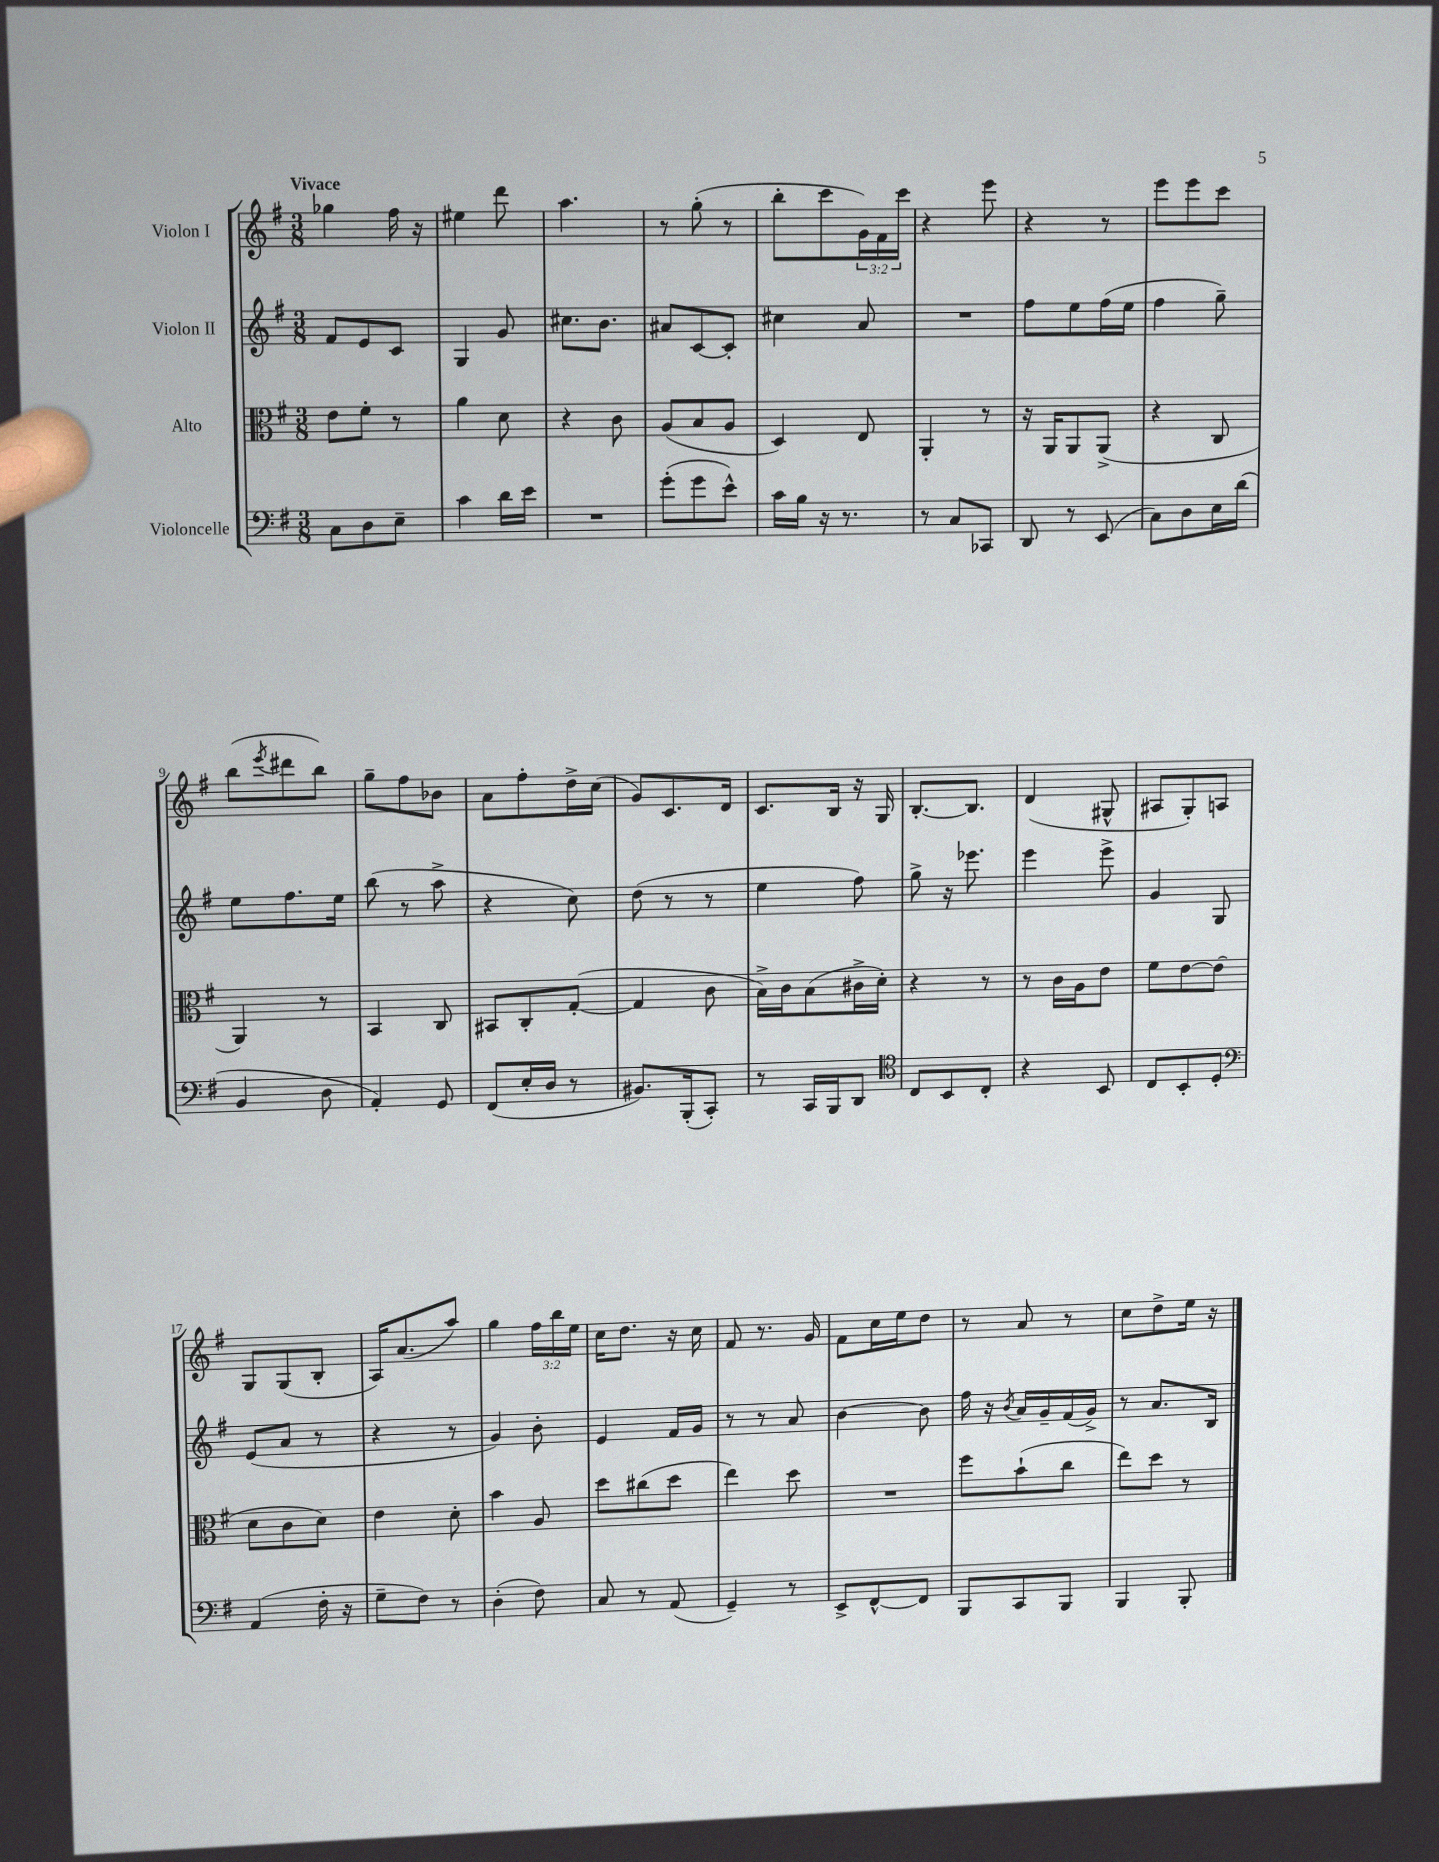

**kern	**kern	**kern	**kern
*staff4	*staff3	*staff2	*staff1
*clefF4	*clefC3	*clefG2	*clefG2
*k[f#]	*k[f#]	*k[f#]	*k[f#]
*M3/8	*M3/8	*M3/8	*M3/8
8C\L	8e\L	8f#/L	4gg-\
8D\	8f#'\J	8e/	.
8E~\J	8r	8c/J	16ff#\
.	.	.	16r
=	=	=	=
4c\	4a\	4G/	4ee#\
16d\LL	8d\	8g/	8ddd\
16e\JJ	.	.	.
=	=	=	=
4.r	4r	8.cc#\L	4.aa\
.	.	8.b\J	.
.	8c\	.	.
=	=	=	=
(8g'\L	(8A/L	8a#/L	8r
8g\	8B/	[8c/	(8gg'\
8e^^\J)	8A/J	8c'/]J	8r
=	=	=	=
16c\LL	4D/)	4cc#\	8bb'\L
16B\JJ	.	.	.
16r	.	.	8ccc\
8.r	.	.	.
.	8E/	8a/	24g\L)
.	.	.	24f#\
.	.	.	24ccc\JJ
=	=	=	=
8r	4AA'/	4.r	4r
8C/L	.	.	.
8CC-/J	8r	.	8eee\
=	=	=	=
8DD/	16r	8ff#\L	4r
.	16AA/LK	.	.
8r	8AA/	8ee\	.
(8EE/	(8AA^/J	(16ff#\L	8r
.	.	16ee\JJ	.
=	=	=	=
8C\L)	4r	4ff#\	8eee\L
8D\	.	.	8eee\
16E\L	8C/	8gg~\)	8ccc\J
(16d\JJ	.	.	.
=	=	=	=
4BB/	4AA/)	8ee\L	(8bb\L
.	.	.	8qeee/
.	.	8.ff#\	8ddd#\
8D\	8r	.	8bb\J)
.	.	16ee\Jk	.
=	=	=	=
4AA'/)	4BB/	(8bb\	8gg~\L
.	.	8r	8ff#\
8GG/	8C/	8aa^\	8b-\J
=	=	=	=
(8FF#/L	8BB#/L	4r	8a\L
16E'/L	8C'/	.	8ff#'\
16D/JJ	.	.	.
8r	([8G'/J	8cc\)	16dd^\L
.	.	.	(16cc\JJ
=	=	=	=
8.BB#/L)	4G/]	(8dd\	8g/L)
.	.	8r	8.c/
(16BBB'/k	.	.	.
8CC'/J)	8c\	8r	.
.	.	.	16d/Jk
=	=	=	=
8r	16B^\LL)	4ee\	8.c/L
.	16c\J	.	.
16CC/LL	(8B\	.	.
16BBB/J	.	.	16B/Jk
8DD/J	16c#^\L	8ff#\)	16r
.	16d'\JJ)	.	16G/
=	=	=	=
*clefC4	*	*	*
8C/L	4r	8gg^\	[8.B'/L
8BB/	.	16r	.
.	.	8.eee-\	8.B/]J
8C'/J	8r	.	.
=	=	=	=
4r	8r	4eee\	(4d/
.	16c\LL	.	.
.	16A\J	.	.
8BB/	8e\J	8eee^\	8G#^^/
=	=	=	=
8C/L	8f#\L	4g/	8A#/L
8BB'/	[8e\	.	8G'/)
8D'/J	(8e\]J	8G/	8A/J
=	=	=	=
*clefF4	*	*	*
(4AA/	8d\L	(8e/L	8G/L
.	8c\	8a/J	(8G/
16F#'\	8d\J)	8r	8B'/J
16r	.	.	.
=	=	=	=
8G~\L	4e\	4r	16A/LK)
.	.	.	(8.a/
8F#\J)	.	.	.
8r	8d'\	8r	8aa/J)
=	=	=	=
(4D'\	4b\	4g/)	4gg\
8F#\)	8A/	8b'\	24ff#\LL
.	.	.	24bb\
.	.	.	24ee\JJ
=	=	=	=
8C/	8dd\L	4e/	16cc\LK
.	.	.	8.dd\J
8r	(8cc#\	.	.
(8AA/	8dd\J	16f#/LL	16r
.	.	16g/JJ	16cc\
=	=	=	=
4GG~/)	4ee\)	8r	8f#/
.	.	8r	8.r
8r	8dd\	8a/	.
.	.	.	16g/
=	=	=	=
8EE^/L	4.r	[4b\	8f#\L
[8FF#^^/	.	.	16cc\L
.	.	.	16ee\J
8FF#/]J	.	8b\]	8dd\J
=	=	=	=
8BBB/L	8ff#\L	16ff#\	8r
.	.	16r	.
.	.	8qb/	.
8CC/	(8b`\	16a/LL	8a/
.	.	16g~/	.
8BBB/J	8cc\J	(16f#/	8r
.	.	16g^/JJ)	.
=	=	=	=
4BBB/	8ee\L)	8r	8cc\L
.	8dd\J	8.a/L	8dd^\
8BBB'/	8r	.	16ee\Jk
.	.	16B/Jk	16r
==	==	==	==
*-	*-	*-	*-
